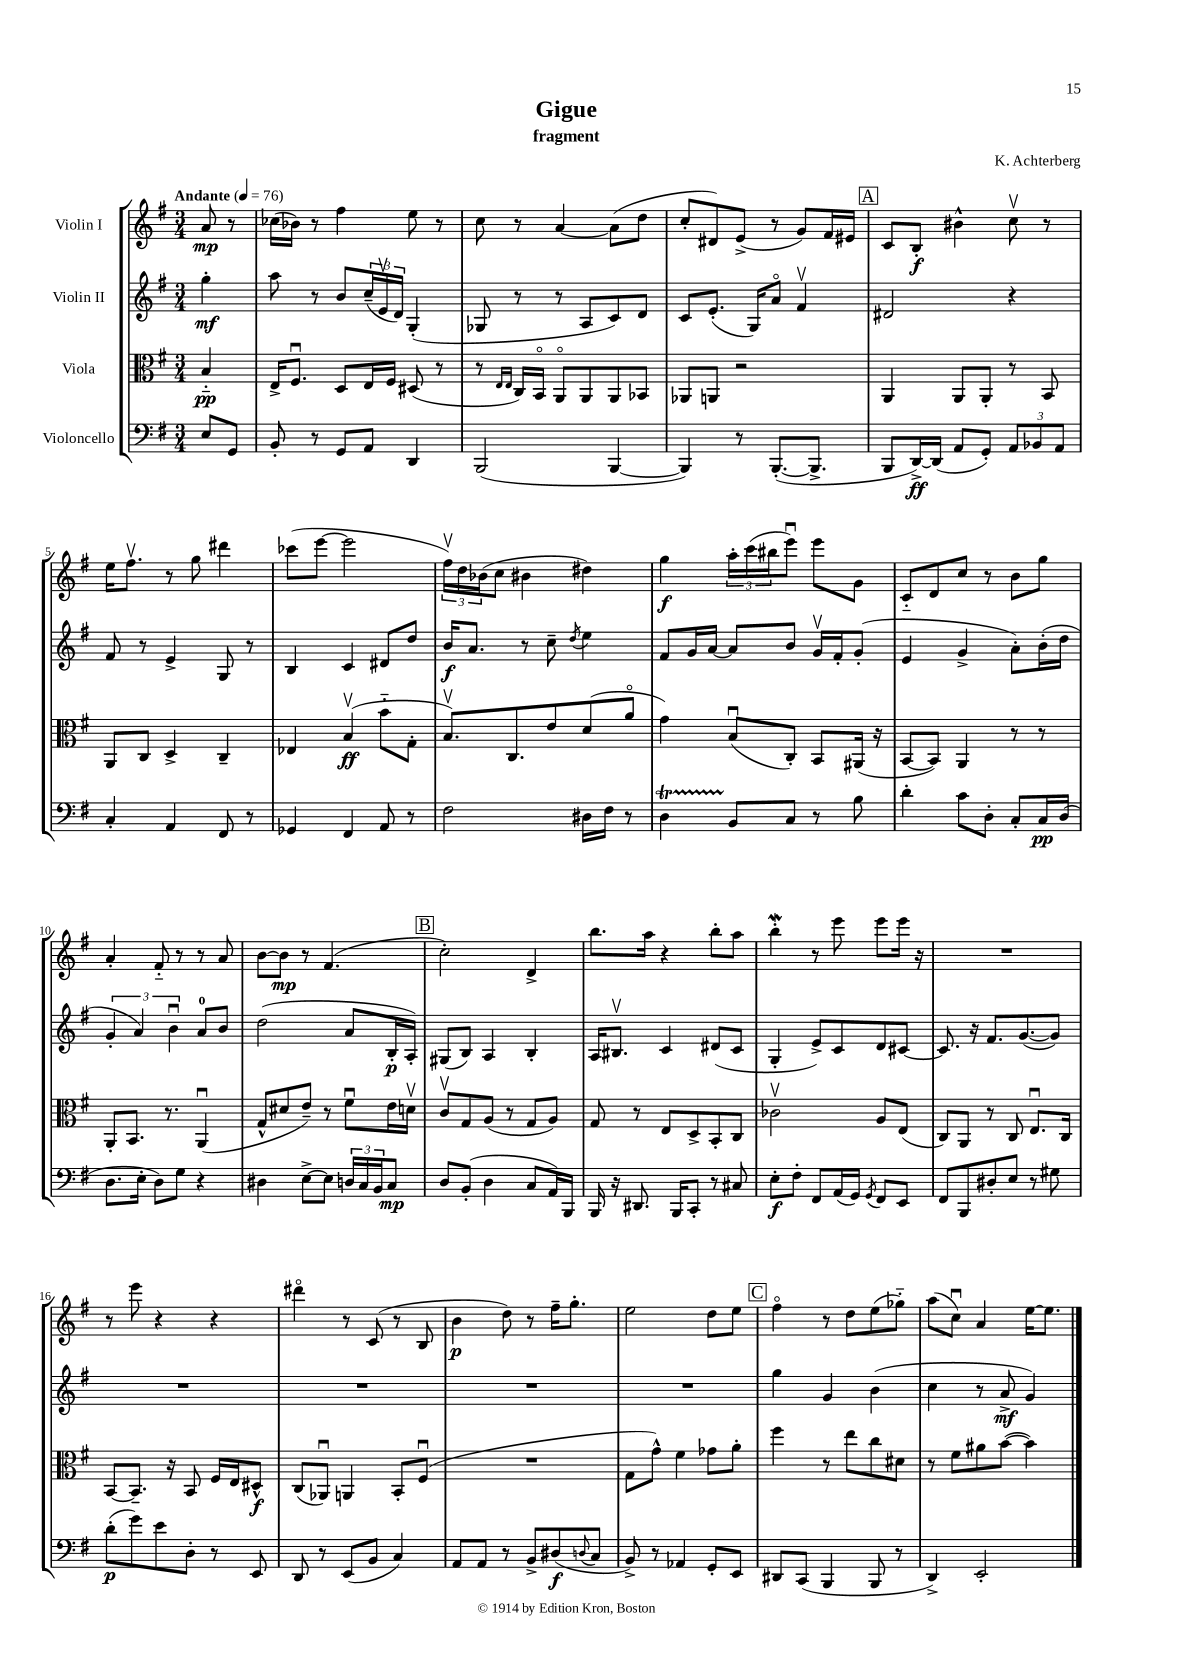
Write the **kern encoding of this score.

**kern	**kern	**kern	**kern
*staff4	*staff3	*staff2	*staff1
*clefF4	*clefC3	*clefG2	*clefG2
*k[f#]	*k[f#]	*k[f#]	*k[f#]
*M3/4	*M3/4	*M3/4	*M3/4
*MM76	*MM76	*MM76	*MM76
8E/L	4B'~/	4gg'\	8a/
8GG/J	.	.	8r
=	=	=	=
8BB'/	16E^/LK	8aa\	(16cc-\LL
.	8.F#u/J	.	16b-\JJ)
8r	.	8r	8r
8GG/L	8D/L	8b/L	4ff#\
8AA/J	16E/L	(24cc~/L	.
.	.	24ev/	.
.	16F#/JJ	.	.
.	.	24d/JJ)	.
4DD/	(8D#/	(4G'/	8ee\
.	8r	.	8r
=	=	=	=
(2BBB/	8r	8G-/	8cc\
.	16qqE/LL	.	.
.	16qqE/JJ	.	.
.	16C/LL)	8r	8r
.	16BBo/JJ	.	.
.	8AAo/L	8r	[4a/
.	8AA/	8A/L	.
[4BBB/	8AA/	8c/)	(8a\]L
.	8BB-/J	8d/J	8dd\J
=	=	=	=
4BBB/])	8AA-/L	8c/L	8cc'/L
.	8AA/J	(8.e'/J	8d#/)
8r	2r	.	(8e^/J
.	.	16G/LK)	.
([8.BBB'/L	.	8ao/J	8r
.	.	4f#v/	8g/L)
8.BBB^/]J	.	.	.
.	.	.	16f#/L
.	.	.	16e#/JJ
=	=	=	=
8BBB/L	4AA/	2d#/	8c/L
[16DD^/L)	.	.	8B'/J
(16DD/]JJ	.	.	.
8AA/L	8AA/L	.	4b#^^\
8GG'/J)	8AA'/J	.	.
12AA/L	8r	4r	8ccv\
12BB-/	.	.	.
.	8BB/	.	8r
12AA/J	.	.	.
=	=	=	=
4C'/	8AA/L	8f#/	16ee\LK
.	.	.	8.ff#v\J
.	8C/J	8r	.
4AA/	4D^/	4e^/	8r
.	.	.	8gg\
8FF#/	4C~/	8G/	4ddd#\
8r	.	8r	.
=	=	=	=
4GG-/	4E-/	4B/	(8ccc-\L
.	.	.	[8eee\J
4FF#/	(4Bv/	4c/	2eee\]
8AA/	8b'~\L	8d#/L	.
8r	8G'\J	8dd/J	.
=	=	=	=
2F#\	8.Bv/L)	16b/LK	24ff#v\LL)
.	.	.	24dd\
.	.	8.a/J	.
.	.	.	(24b-\J
.	.	.	8cc\J
.	8.C/	.	.
.	.	8r	4b#\
.	8e/	8cc~\	.
.	.	8qdd/	.
16D#\LL	(8d/	4ee\	4dd#\)
16F#\JJ	.	.	.
8r	8ao/J	.	.
=	=	=	=
4D\	4g\)	8f#/L	4gg\
.	.	16g/L	.
.	.	[16a/JJ	.
8BB/L	(8Bu/L	8a/]L	24aa'\LL
.	.	.	(24ccc\
.	.	.	24bb#\J
8C/J	8C'/J)	8b/J	8eeeu\J)
8r	8BB/L	16gv/LL	8eee\L
.	.	16f#'/J	.
8B\	(16AA#/Jk	(8g'/J	8g\J
.	16r	.	.
=	=	=	=
4d'\	[8BB/L	4e/	8c'~/L
.	8BB/]J)	.	8d/
8c\L	4AA/	4g^/	8cc/J
8D'\J	.	.	8r
8C'/L	8r	8a'\L)	8b\L
16C/L	8r	(16b'\L	8gg\J
(16D/JJ	.	16dd\JJ	.
=	=	=	=
8.D\L	8AA'/L	6g'/	4a'/
.	8.BB/J	.	.
.	.	6a/)	.
16E'\Jk	.	.	.
8D\L)	.	.	8f#'~/
.	8.r	.	.
.	.	6bu\	.
8G\J	.	.	8r
4r	(4AAu/	8a/L	8r
.	.	8b/J	8a/
=	=	=	=
4D#\	8G^^/L	(2dd\	[8b\L
.	8d#/	.	8b\]J
[8E^\L	8e~/J)	.	8r
8E\]J	8r	.	(4.f#/
24D/LL	8f#u\L	8a/L	.
24C/	.	.	.
24BB/J	.	.	.
8C/J	16e\L	16B'/L	.
.	16dv\JJ	16A'/JJ)	.
=	=	=	=
8D/L	8cv/L	(8G#/L	2cc'\)
(8BB'/J	8G/	8B/J)	.
4D\	(8A/J	4A/	.
.	8r	.	.
8C/L	8G/L	4B'/	4d^/
16AA/L)	8A/J)	.	.
16BBB/JJ	.	.	.
=	=	=	=
16BBB/	8G/	16A/LK	8.bb\L
16r	.	8.B#v/J	.
8.DD#/	8r	.	.
.	.	.	16aa\Jk
.	8E/L	4c/	4r
16BBB/LK	.	.	.
8CC'/J	8D^/	.	.
8r	8BB'/	(8d#/L	8bb'\L
8C#/	8C/J	8c/J	8aa\J
=	=	=	=
8E'\L	2c-v\	4G'/	4bb'\
8F#'\J	.	.	.
8FF#/L	.	8e^/L)	8r
(16AA/L	.	8c/	8eee\
16GG/JJ)	.	.	.
8qGG/	.	.	.
8FF#/L	8A/L	8d/	8eee\L
8EE/J	(8E/J	[8c#/J	16eee\Jk
.	.	.	16r
=	=	=	=
8FF#/L	8C/L)	8.c#/]	2.r
8BBB/	8AA/J	.	.
.	.	16r	.
8D#'/	8r	8.f#/L	.
8E/J	8C/	.	.
.	.	([8.g/	.
8r	8.Eu/L	.	.
8G#\	.	8g/]J)	.
.	16C/Jk	.	.
=	=	=	=
(8d'\L	[8BB/L	2.r	8r
8g\)	8.BB~/]J	.	8eee\
8e\	.	.	4r
.	16r	.	.
8D'\J	8BB/	.	.
8r	16F#/LL	.	4r
.	16E/J	.	.
8EE/	8D#^^/J	.	.
=	=	=	=
8DD/	(8C/L	2.r	4ddd#o\
8r	8AA-u/J)	.	.
(8EE/L	4AA/	.	8r
8BB/J	.	.	(8c/
4C/)	8BB'/L	.	8r
.	(8F#u/J	.	8B/
=	=	=	=
8AA/L	2.r	2.r	4b\
8AA/J	.	.	.
8r	.	.	8dd\)
8BB^/L	.	.	8r
(8D#/	.	.	16ff#~\LK
.	.	.	8.gg'\J
8qqD/	.	.	.
8C/J	.	.	.
=	=	=	=
8BB^/)	8G\L	2.r	2ee\
8r	8g^^\J)	.	.
4AA-/	4f#\	.	.
8GG'/L	8g-\L	.	8dd\L
8EE/J	8a'\J	.	8ee\J
=	=	=	=
8DD#/L	4ff#\	4gg\	4ff#o\
(8CC/J	.	.	.
4BBB/	8r	4g/	8r
.	8ee\L	.	8dd\L
8BBB/	8cc\	(4b\	(8ee\
8r	8d#\J	.	8gg-'~\J)
=	=	=	=
4DD^/)	8r	4cc\	(8aa\L
.	8f#\L	.	8ccu\J)
2EE'/	8a#\	8r	4a/
.	([8b\J	8a^/	.
.	4b\])	4g/)	[16ee\LK
.	.	.	8.ee\]J
==	==	==	==
*-	*-	*-	*-
